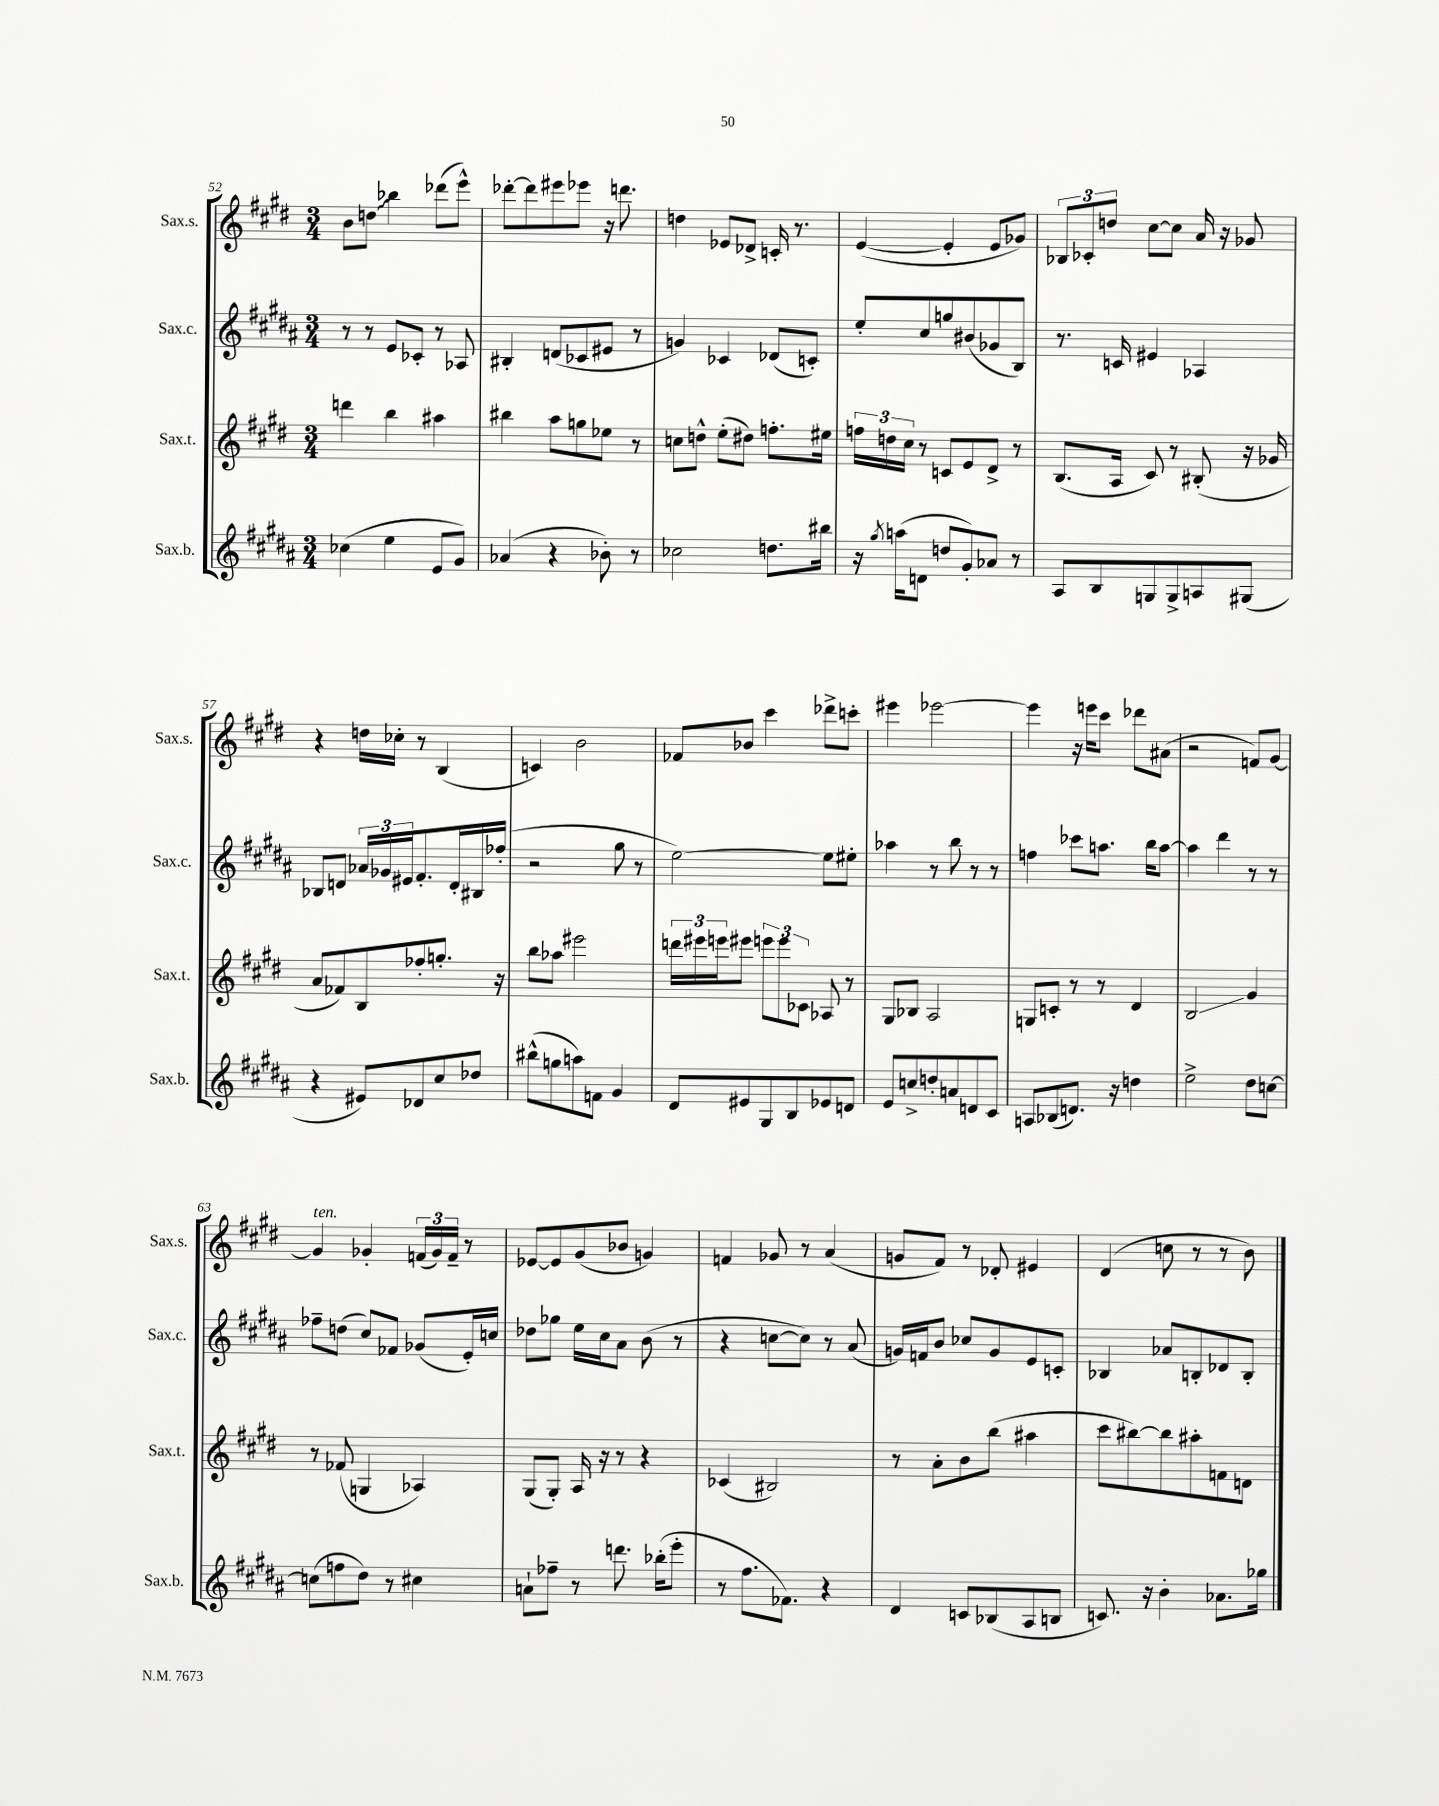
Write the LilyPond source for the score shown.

<<
\new StaffGroup <<
\new Staff = "s0" \with { instrumentName = "Sax.s." shortInstrumentName = "Sax.s." } {
    \clef treble \key e \major \numericTimeSignature \time 3/4
    b'8 \once \override Glissando.style = #'zigzag d''8\glissando bes''4 des'''8( e'''8-^) |
    des'''8~-. des'''8 eis'''8 ees'''8 r16 d'''8. |
    d''4 ees'8 des'8-> c'16-. r8. |
    e'4~( e'4-. e'8 ges'8) |
    \tuplet 3/2 { bes8 ces'8-. d''8 } cis''8~ cis''8 a'16 r16 ges'8 |
    r4 d''16 ces''16-. r8 b4( |
    c'4) b'2 |
    fes'8 bes'8 cis'''4 des'''8-> c'''8-. |
    eis'''4 ees'''2~ |
    ees'''4 r16 e'''16 cis'''8 des'''8 ais'8( |
    r2 f'8) gis'8~ |
    gis'4^\markup { \italic "ten." } ges'4-. \tuplet 3/2 { f'16( ges'16) f'16-- } r8 |
    ees'8~ ees'8 gis'8( bes'8 g'4) |
    f'4 ges'8 r8 a'4( |
    g'8 fis'8) r8 des'8-. eis'4 |
    dis'4( c''8 r8 r8 b'8) \bar "|." |
}
\new Staff = "s1" \with { instrumentName = "Sax.c." shortInstrumentName = "Sax.c." } {
    \clef treble \key b \major \numericTimeSignature \time 3/4
    r8 r8 e'8 ces'8-. r8 aes8 |
    bis4-. d'8( ces'8 eis'8 r8 |
    g'4) ces'4 des'8( c'8-.) |
    e''8-. cis''8 g''8 bis'8( ges'8 b8) |
    r8. c'16 eis'4 aes4 |
    bes8 d'8 \tuplet 3/2 { aes'16 ges'16 eis'16 } fis'8.-. d'16-. bis16 fes''16-.( |
    r2 gis''8 r8 |
    e''2~) e''8 eis''8-. |
    aes''4 r8 b''8 r8 r8 |
    f''4 ces'''8 a''8. b''16 a''8~ |
    a''4 dis'''4 r8 r8 |
    fes''8-- d''8( cis''8) fes'8 ges'8( e'16-.) c''16 |
    des''8 ges''8 e''16 cis''16 ais'8 b'8( r8 |
    r4 c''8~ c''8) r8 ais'8( |
    g'16) f'16 b'8 ces''8 g'8 e'8 c'8-. |
    bes4 aes'8 b8-. des'8 b8-. \bar "|." |
}
\new Staff = "s2" \with { instrumentName = "Sax.t." shortInstrumentName = "Sax.t." } {
    \clef treble \key e \major \numericTimeSignature \time 3/4
    d'''4 b''4 ais''4 |
    bis''4 a''8 g''8 ees''8 r8 |
    c''8 d''8-^ e''8-.( dis''8) f''8.-. eis''16 |
    \tuplet 3/2 { f''16 d''16 cis''16 } r8 c'8 e'8 dis'8-> r8 |
    b8.( a16 cis'8) r8 bis8-.( r16 ges'16 |
    a'8 fes'8) b8 fes''8-. g''8.-. r16 |
    b''8 aes''8 eis'''2 |
    \tuplet 3/2 { d'''16 eis'''16 e'''16 } eis'''8 \tuplet 3/2 { e'''8 e'''8 ces'8 } aes8 r8 |
    gis8 bes8 a2 |
    g8 c'8-. r8 r8 dis'4 |
    b2\glissando gis'4 |
    r8 fes'8( g4 aes4) |
    gis8( gis8-.) a16 r16 r8 r4 |
    ces'4( bis2) |
    r8 a'8-. b'8 b''8( ais''4 |
    cis'''8 bis''8~) bis''8 ais''8-. f'8 d'8 \bar "|." |
}
\new Staff = "s3" \with { instrumentName = "Sax.b." shortInstrumentName = "Sax.b." } {
    \clef treble \key b \major \numericTimeSignature \time 3/4
    ces''4( e''4 e'8 gis'8) |
    aes'4( r4 bes'8-.) r8 |
    ces''2 d''8. bis''16 |
    r16 \acciaccatura { gis''8 } a''16( d'8 d''8 gis'8-.) aes'8 r8 |
    ais8 b8 g8 g8-> a8 gis8( |
    r4 eis'8) des'8 cis''8 des''8 |
    bis''8-^( g''8 a''8) f'8 gis'4 |
    dis'8 eis'8 gis8 b8 ees'8 d'8 |
    e'8 c''8-> d''8-. a'8 d'8 cis'8 |
    a8 bes8( d'8.) r16 d''4 |
    e''2-> dis''8 c''8~ |
    c''8( f''8 dis''8) r8 cis''4 |
    a'8-! fes''8-- r8 d'''8. bes''16-.( e'''8-. |
    r8 fis''8. fes'8.) r4 |
    dis'4 c'8 bes8( ais8 b8 |
    c'8.) r16 b'4-. aes'8. ges''16 \bar "|." |
}
>>
>>
\layout { \context { \Score currentBarNumber = #52 } }
